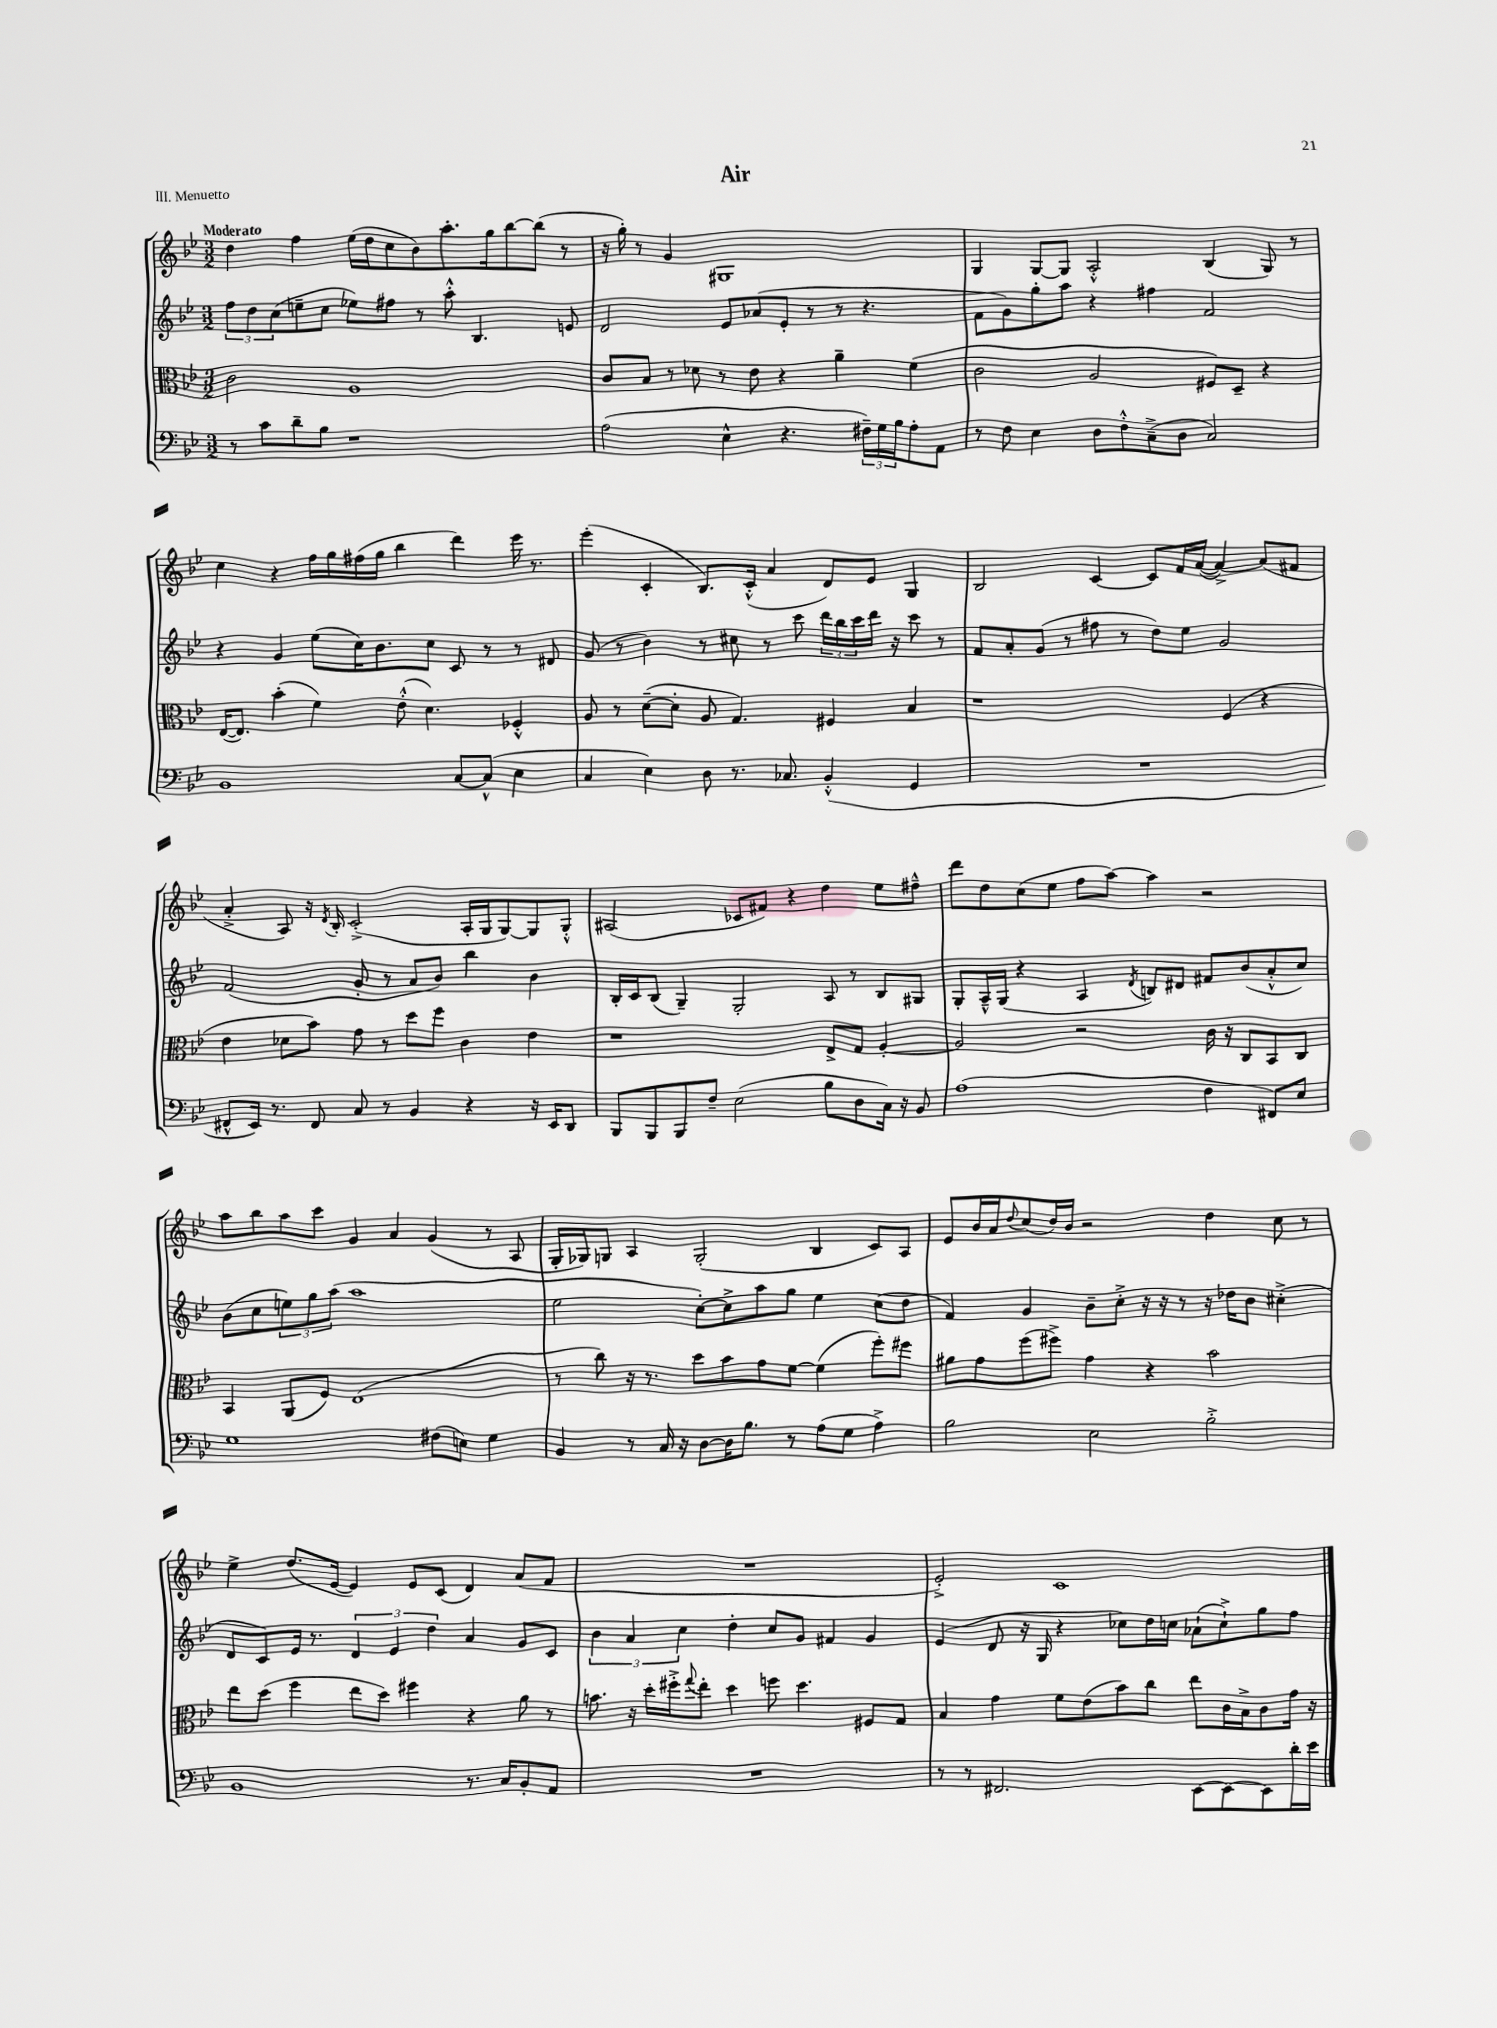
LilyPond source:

\header { title = "Air" piece = "III. Menuetto" }
<<
\new StaffGroup <<
\new Staff = "s0" {
    \clef treble \key bes \major \numericTimeSignature \time 3/2 \tempo "Moderato"
    d''4 f''4 ees''16( d''16 c''8 bes'8) a''8.-. g''16 bes''8~ bes''8( r8 |
    r16 g''16-.) r8 g'4 gis1 |
    g4 g8~ g8 a2-.-^ bes4( g8) r8 |
    c''4 r4 f''16 g''16 fis''16( g''16 bes''4 d'''4) ees'''16 r8. |
    ees'''4-.( c'4-. bes8.) c'16-.-^( a'4 d'8) ees'8 g4 |
    bes2 c'4~ c'8 f'16 a'16~( a'4~->) a'8( fis'8 |
    a'4-.-> a8) r16 \acciaccatura { d'8 } bes16-. c'2-.->( a16-. g16 g8~) g8 g8-.-^ |
    ais2( ces'8 fis'8) r4 d''4 ees''8 fis''8---^ |
    d'''8 d''8 c''8( ees''8 f''8 a''8~) a''4 r2 |
    a''8 bes''8 a''8 c'''8 g'4 a'4 g'4( r8 a8 |
    g16-. ges16) g8 a4 g2-.( bes4 c'8) a8 |
    ees'8 bes'16 a'16 \appoggiatura { d''8 } c''8( d''16) bes'16 r2 d''4 c''8 r8 |
    ees''4-> d''8.( ees'16~ ees'4) ees'8 c'8( d'4) a'8( f'8 |
    R1. |
    ees'2-.->) c'1 \bar "|." |
}
\new Staff = "s1" {
    \clef treble \key bes \major \numericTimeSignature \time 3/2
    \tuplet 3/2 { f''8 d''8 c''8( } e''8-- c''8 ees''8) fis''8 r8 a''8-.-^ bes4. e'8 |
    d'2 ees'8 aes'8( ees'8-. r8 r8 r4. |
    f'8 g'8) g''8-. a''8 r4 fis''4 f'2 |
    r4 g'4 ees''8( c''16) bes'8. c''8 c'8 r8 r8 dis'8 |
    g'8( r8 bes'4) r8 cis''8 r8 c'''8 \tuplet 3/2 { d'''16 bes''16 c'''16 } d'''16 r16 c'''8 r8 |
    f'8 a'8-. g'8( r8 fis''8 r8 d''8) ees''8 g'2 |
    f'2( g'8-. r8 a'8 bes'8) bes''4 bes'4 |
    bes16-. c'16 bes8( g4--) g2-. a8 r8 bes8 gis8 |
    g8-. a16---^ g16( r4 a4 \acciaccatura { d'8 } b8) dis'8 fis'8 bes'8( a'8-.-^ c''8) |
    bes'8( c''8 \tuplet 3/2 { e''8) g''8 a''8( } a''1 |
    ees''2 c''8~-.) c''8-> a''8 g''8 ees''4 c''8( d''8 |
    f'4) g'4 bes'8-- c''8-.-> r16 r16 r8 r16 des''16 bes'8 cis''4-.->( |
    d'8 c'8) ees'16 r8. \tuplet 3/2 { d'4 ees'4 d''4 } a'4 g'8 c'8 |
    \tuplet 3/2 { bes'4 a'4 c''4 } d''4-. c''8 g'8 fis'4 g'4 |
    ees'4( d'8 r16 g16 r4 ces''8) d''16 c''16 aes'8-!( c''8-!->) g''8 f''8 \bar "|." |
}
\new Staff = "s2" {
    \clef alto \key bes \major \numericTimeSignature \time 3/2
    c'2 a1 |
    c'8 bes8 r8 des'8 r8 ees'8 r4 a'4-- f'4( |
    c'2 a2 fis8) d8-- r4 |
    ees16~( ees8.) bes'4-.( f'4) ees'8-.-^( d'4.) fes4-.-^ |
    a8 r8 d'8~--( d'8-. a8 g4.) fis4 bes4 |
    r1 f4( r4 |
    ees'4 des'8 bes'8) g'8 r8 d''8 f''8 c'4 ees'4 |
    r1 ees8-> g8 a4~-. |
    a2 r2 c'16 r16 c8 bes,8 c8 |
    bes,4 a,8( f8) ees1( |
    r8 c''8) r16 r8. d''8 bes'8 g'8 f'8~ f'4( f''8-.) fis''8 |
    ais'8 g'8 f''8( fis''8->) g'4 r4 bes'2 |
    ees''8 d''8( f''4 ees''8 d''8) fis''4 r4 a'8 r8 |
    b'8. r16 d''16-. fis''16-.-> \appoggiatura { g''8 } ees''8-. d''4 f''8 d''4. fis8 g8 |
    bes4 g'4 f'8 ees'8( bes'8) c''8 ees''8 c'16 bes16-> c'8 g'16 r16 \bar "|." |
}
\new Staff = "s3" {
    \clef bass \key bes \major \numericTimeSignature \time 3/2
    r8 c'8 d'8-- bes8 r1 |
    a2( ees4-^ r4. \tuplet 3/2 { fis16--) g16 bes16 } a8-. a,8 |
    r8 f8 ees4 d8 f8-.-^ c8--->( d8 c2) |
    bes,1 c8~ c8-^( ees4 |
    c4 ees4) d8 r8. ces8. bes,4-.-^( g,4 |
    R1. |
    fis,8-^ ees,16) r8. fis,8 c8 r8 bes,4 r4 r16 ees,16 d,8 |
    bes,,8 bes,,8 bes,,8 f8-- ees2( bes8 d8 c16) r16 bes,8 |
    a1( f4 fis,8) ees8 |
    g1 fis8( e8) g4 |
    bes,4 r8 c16 r16 d8~ d16 bes8. r8 a8( g8 a4->) |
    bes2 ees2 bes2-.-> |
    bes,1 r8. c16 bes,8-. a,8 |
    R1. |
    r8 r8 fis,2. ees,8~ ees,8~ ees,8 d'16-. ees'16 \bar "|." |
}
>>
>>
\layout { \context { \Score \remove "Bar_number_engraver" } }
